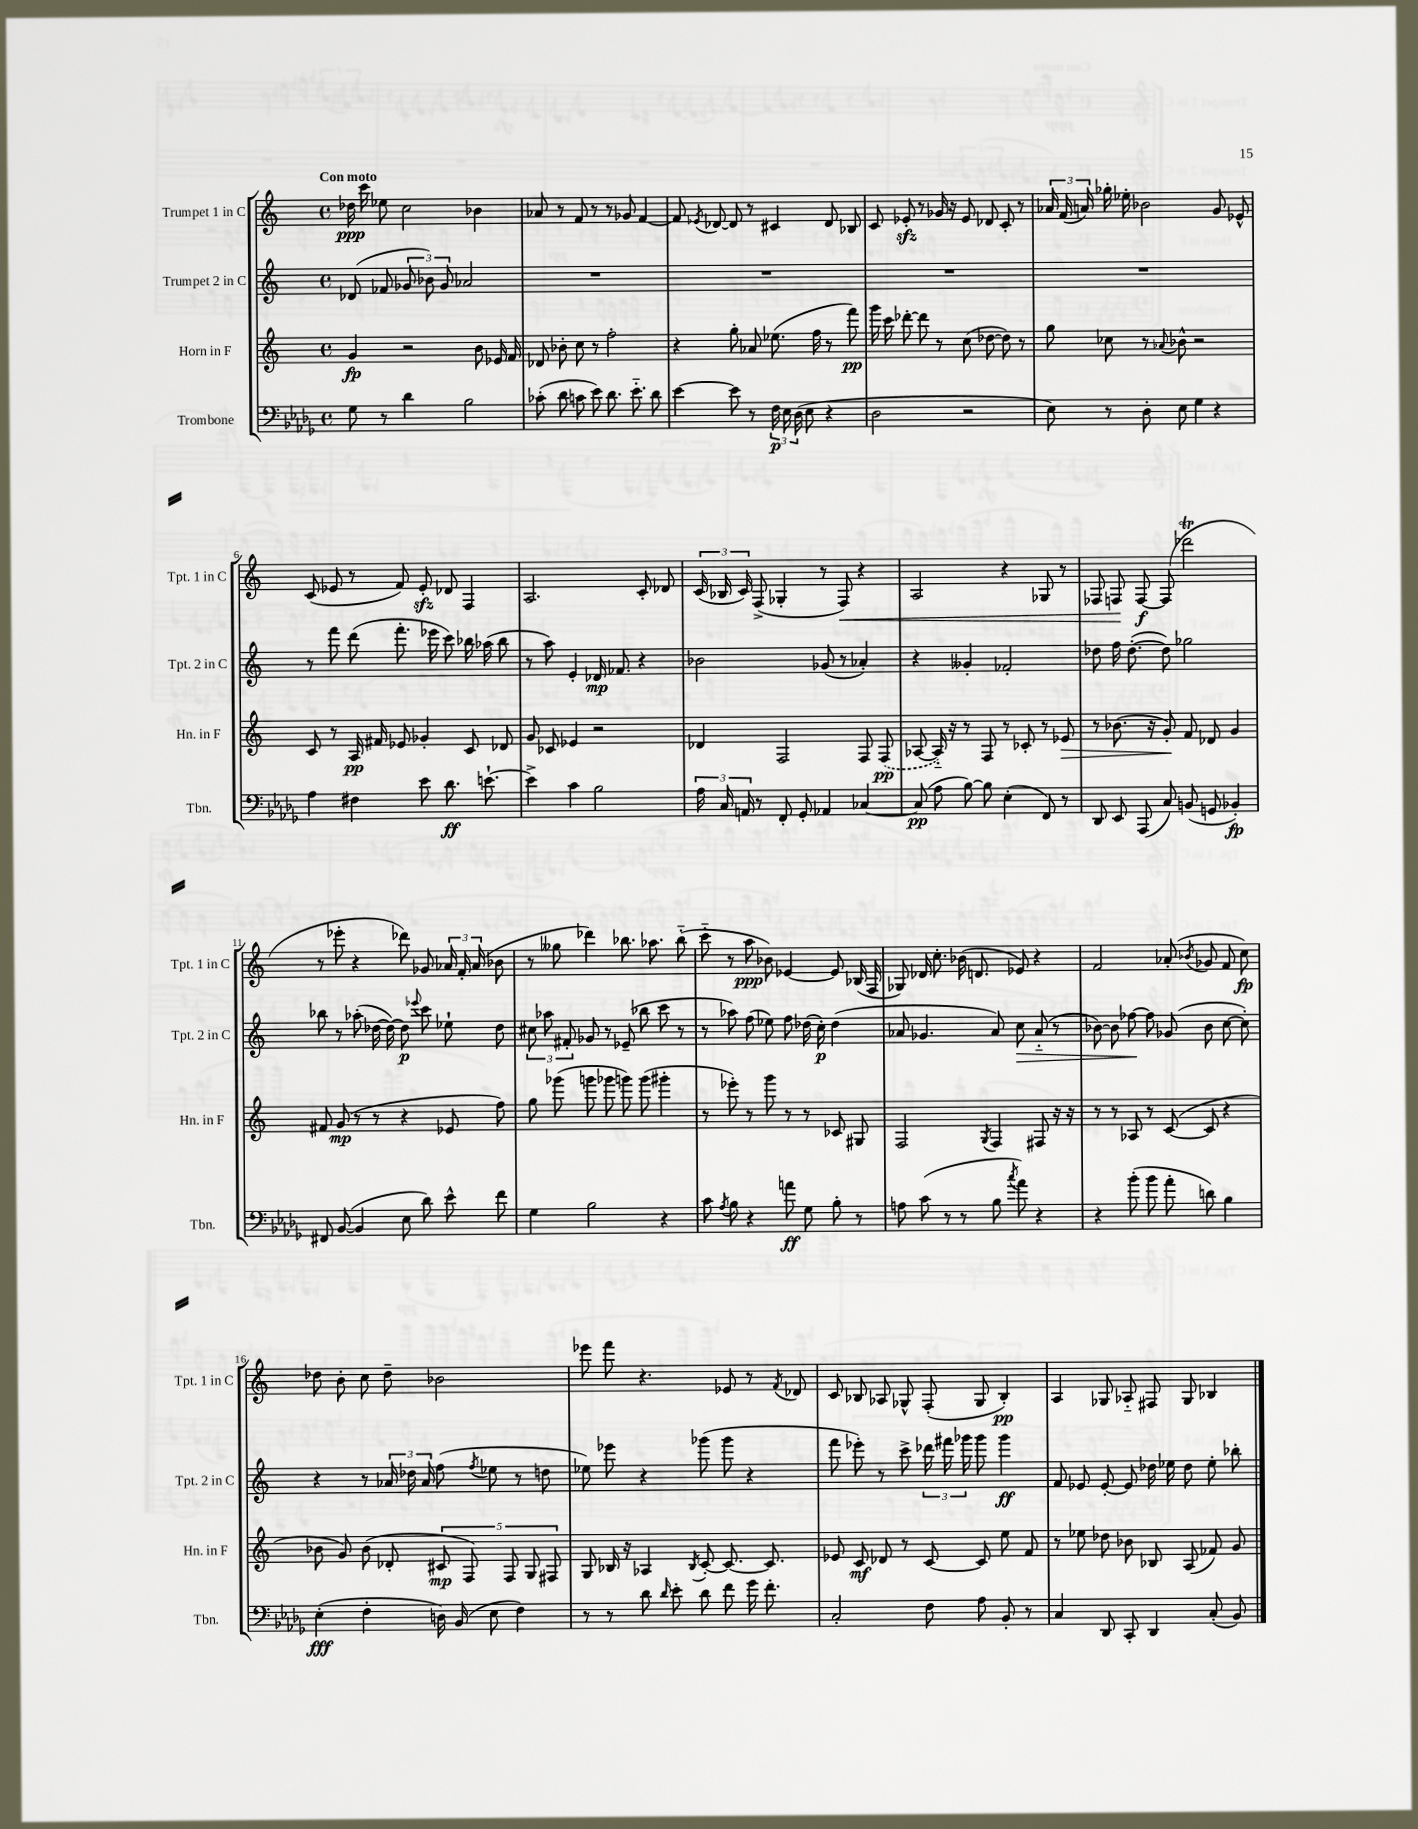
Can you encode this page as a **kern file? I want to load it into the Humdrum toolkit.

**kern	**kern	**kern	**kern
*staff4	*staff3	*staff2	*staff1
*clefF4	*clefG2	*clefG2	*clefG2
*k[b-e-a-d-g-]	*k[]	*k[]	*k[]
*M4/4	*M4/4	*M4/4	*M4/4
*met(c)	*met(c)	*met(c)	*met(c)
8G-	4g	(8d-	16dd-
.	.	.	16ccc
8r	.	8f-	8ee-
4d-	2r	12g-	2cc
.	.	12b-)	.
.	.	12g-	.
2B-	.	2a-	.
.	8b	.	4b-
.	16e-	.	.
.	16f	.	.
=	=	=	=
(8c-'	8d-	1r	8a-
8d-	8b-'	.	8r
8c	8cc	.	8f
8e-)	8r	.	8r
8.d-	2ff'	.	8r
.	.	.	8g-
8.e-'~	.	.	.
.	.	.	[4f
8d-	.	.	.
=	=	=	=
[4e-	4r	1r	8f]
.	.	.	8qe-
.	.	.	[8d-
8e-]	8gg'	.	8d-]
8r	8a-	.	8r
24F	(8.ee-	.	4c#
24E-	.	.	.
(24D-	.	.	.
8E-	.	.	.
.	16ff	.	.
4r	8r	.	8d-
.	8fff)	.	8B-
=	=	=	=
2D-	16ggg	1r	8c
.	16ccc	.	.
.	[8ddd-'	.	8e-'
.	8ddd-]	.	8r
.	8r	.	16g-
.	.	.	16r
2r	(8cc	.	8e-
.	[8dd-	.	8d-
.	8dd-])	.	8c'
.	8r	.	8r
=	=	=	=
8E-)	8gg	1r	24a-
.	.	.	(24f
.	.	.	24a)
8r	8cc-	.	16gg-'
.	.	.	16ee-'
8D-'	8r	.	2b-
.	8qqa-	.	.
8E-	8b-^^	.	.
4G-	2r	.	.
4r	.	.	8g
.	.	.	8e-^^
=	=	=	=
4A-	8c	8r	(8c
.	8r	8fff	8e-
4F#	16A	(8ddd	8r
.	16f#	.	.
.	8e-	8.fff'	8f)
8e-	4g-'	.	8e-'
.	.	16eee-	.
8.d-	.	8ccc)	8d-
.	8c	16bb-	4F
[8.e`	.	(16aa-	.
.	8d-	8bb-	.
=	=	=	=
4e^]	8g	8r	2.A
.	8c-	8aa)	.
4c	4e-	4e'	.
2B-	2r	16d-	.
.	.	8.f-	.
.	.	4r	8c'
.	.	.	8d-
=	=	=	=
24A-	4d-	2b-	(24c
24C	.	.	24B-
24AA	.	.	24c)
8r	.	.	(8F^
8FF'	2F	.	4G-'
8GG-'	.	.	.
4AA-	.	(8g-	8r
.	.	8r	8F)
[4C-	8F	4a-')	4r
.	(8F	.	.
=	=	=	=
(8C-]	[8A-	4r	2A
8A-	16A-'~])	.	.
.	16r	.	.
[8B-)	8r	4g--'	.
8B-]	8F	.	.
(4E-'	8r	2f-'	4r
.	8c-'	.	.
8FF)	8r	.	8G-
8r	8e-	.	8r
=	=	=	=
8DD-	8r	8dd-	8F-
8EE-	(8.b-	16ff	8F
.	.	([8.dd-'	.
(8AAA-	.	.	[8F
.	16r	.	.
8C)	8g')	8dd-])	(8F]
(8BB	8f	2gg-	2ddd-
8GG	8d-	.	.
4BB-')	4g	.	.
=	=	=	=
8FF#	8f#	8bb-	8r
([8BB-	(8g	8r	8eee-'
4BB-]	8r	(8aa-'	4r
.	8r	[16dd-	.
.	.	16dd-_)	.
8E-	4r	8dd-]	8ddd-)
.	.	8qqeee-	.
8d-)	.	8ccc	8g-
8e-^^	8e-	8ee-`	24a-
.	.	.	24f'
.	.	.	(24a-
8f	8ff)	8dd-	8b-
=	=	=	=
4G-	8gg	12cc#	8r
.	.	12aa-	.
.	(8ggg-	.	8gg--
.	.	12f#'	.
2B-	8ggg	8g-	4ddd-)
.	8ggg-	8r	.
.	8ggg)	(8e-~	8.bb-
.	(8ggg	8bb-	.
.	.	.	8.aa-
4r	4ggg#'	8ccc	.
.	.	8r	(8bb-'~
=	=	=	=
8c	8r	8r	8ccc'~
8qA-	.	.	.
8B-	8eee-')	8aa-)	8r
4r	8r	(8ff	8aa
.	8ggg	8ee-)	8b-)
8a	8r	8ff	[4e-
8G-	8r	(16dd-	.
.	.	16cc')	.
8B-'	8c-	(4dd-	8e-]
8r	8G#	.	(16B-
.	.	.	16F
=	=	=	=
8A	2F	8a-	8G-)
(8c	.	4.g-	16d-
.	.	.	8.cc'
8r	.	.	.
8r	.	.	(16b-
.	.	.	8.d
.	8qG	.	.
8B-	4F	8a-)	.
8qcc	.	.	.
8a-)	.	8cc	8e-)
4r	8F#	(8a-'~	4r
.	16r	8r	.
.	16r	.	.
=	=	=	=
4r	8r	[8b-)	2f
.	8r	8b-]	.
(8b-'	8A-	[8ff-	.
8b-	8r	8ff-]	.
8a-'	([8c	(8g-	(8a-'
.	.	.	8qb-
8d)	8c]	8b-	8g-
4B-	4r	[8cc	8f
.	.	8cc'])	8cc)
=	=	=	=
(4E-'	8b-	4r	8dd-
.	8g)	.	8b'
4F'	(8b-	8r	8cc
.	8d-'	24a-	8dd-~
.	.	24dd-	.
.	.	24a-	.
16D)	10c#	(8ff	2b-
(16BB-	.	.	.
.	10F)	.	.
.	.	8qff	.
8E-	.	8ee-	.
.	10F	.	.
4F)	.	8r	.
.	10G	.	.
.	.	8dd	.
.	10F#	.	.
=	=	=	=
8r	8G	8ee-)	8eee-
8r	16B-	8eee-	8fff
.	16r	.	.
8d-	4A-	4r	4.r
16qqd-	.	.	.
8e-'	.	.	.
.	8qB-	.	.
8d-	[8c'	(8ggg-	.
8f	8.c_	8ggg-	8e-
16g-	.	4r	8r
8.f'	8.c]	.	.
.	.	.	8qf
.	.	.	8d-
=	=	=	=
2C'	8e-	8fff	8c
.	8c	8eee-')	8B-
.	8d-	8r	8A-
.	8r	8ccc^	8G-^^
8F	[8c	24ddd-	(8F'
.	.	24fff#	.
.	.	24ggg-	.
8A-	8c]	8ggg-	8G-
8BB-'	8ee	4ggg-	4B-')
8r	8f	.	.
=	=	=	=
4C	8r	8f	4A
.	8ee-	8e-	.
8DD-	8dd-	[8e-'	8G-
8CC'	8b-	8e-]	8A-'~
4DD-	8B-	16dd-	8F#
.	.	16ee-	.
.	(8A	8dd-	8G-
(8C'	8f-)	8ee-'	4B-
8BB-)	8g	8bb-'	.
==	==	==	==
*-	*-	*-	*-
